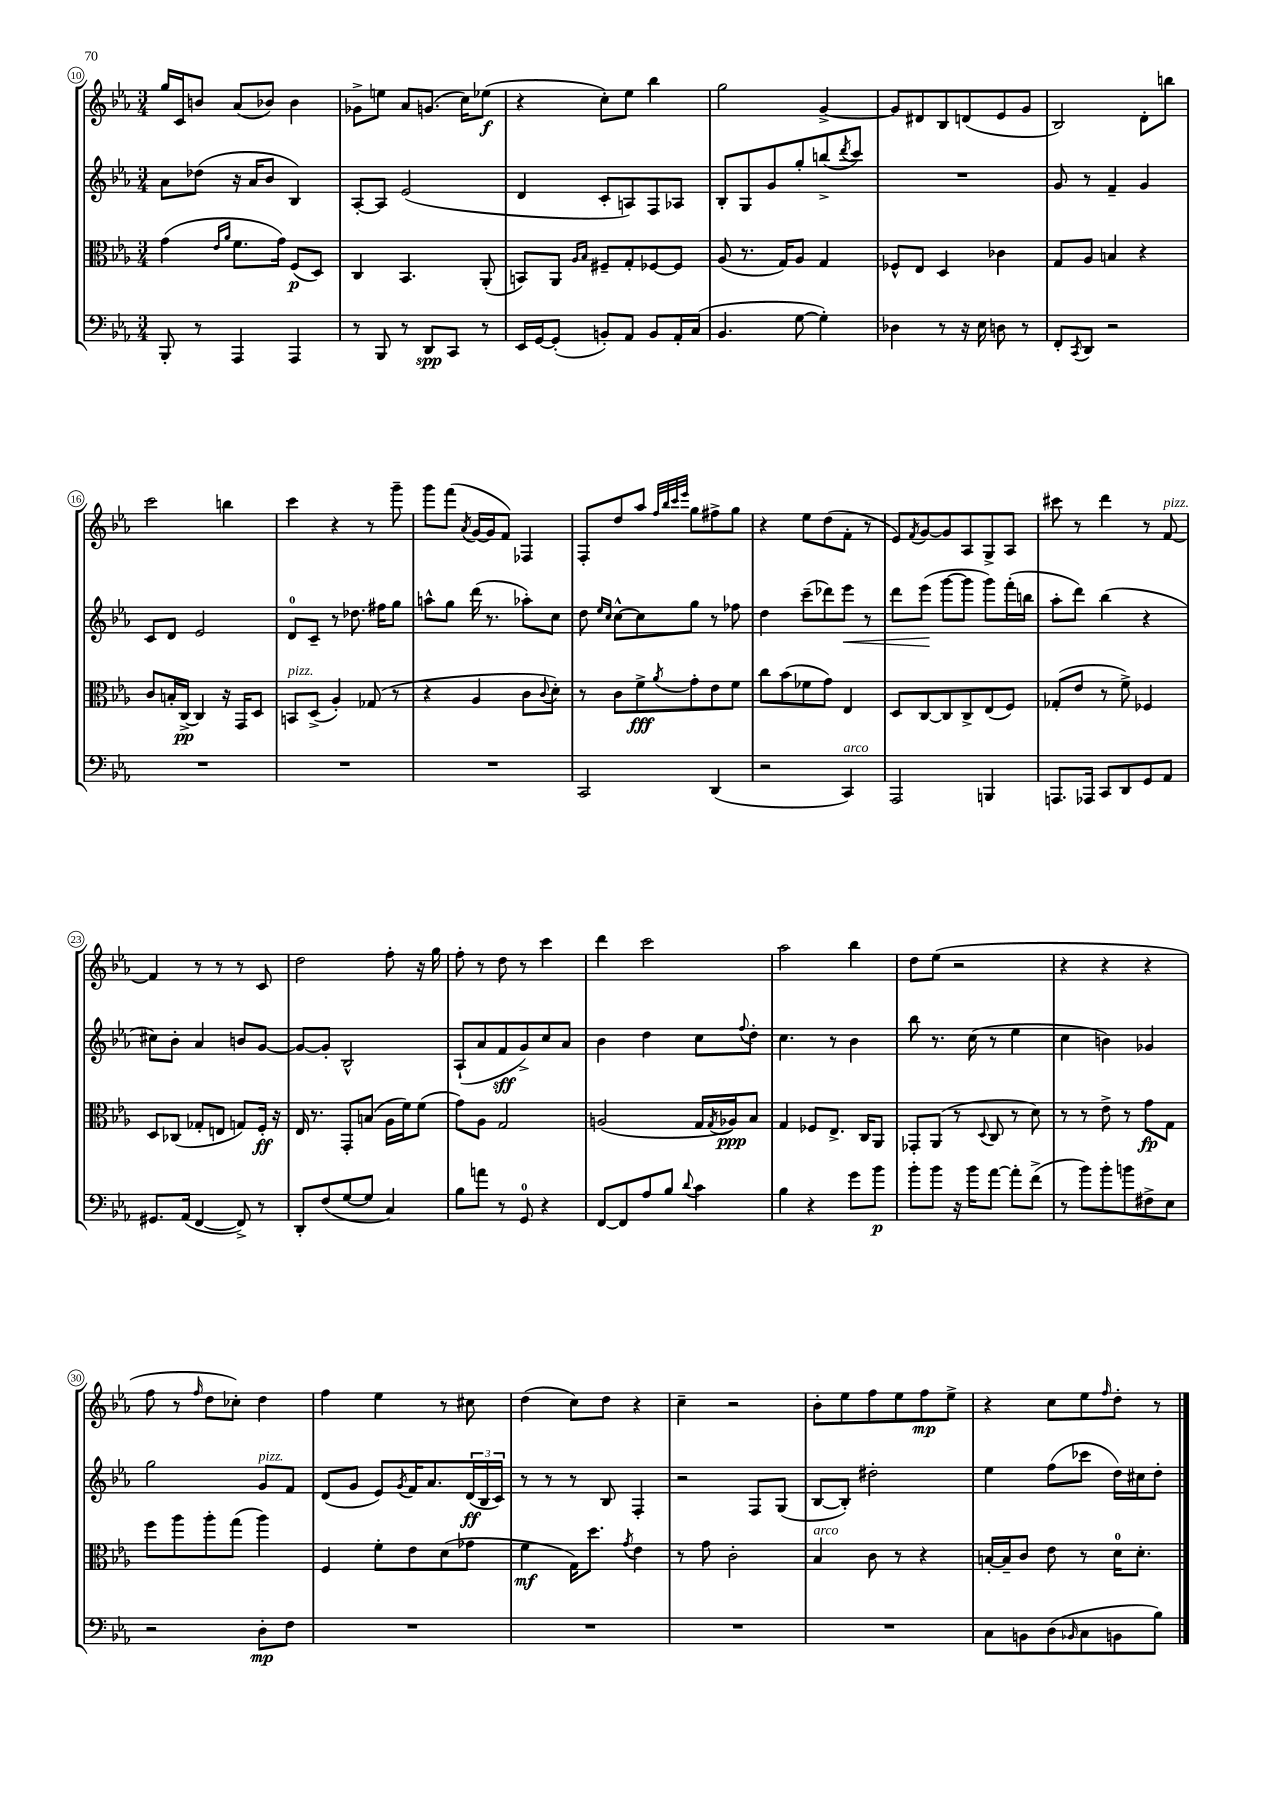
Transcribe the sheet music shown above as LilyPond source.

<<
\new StaffGroup <<
\new Staff = "s0" {
    \clef treble \key ees \major \numericTimeSignature \time 3/4
    g''16 c'16 b'8 aes'8( bes'8) bes'4 |
    ges'8-> e''8 aes'8 g'8.( c''16) ees''8\f( |
    r4 c''8-.) ees''8 bes''4 |
    g''2 g'4~-> |
    g'8 dis'8 bes8 d'8( ees'8 g'8 |
    bes2) d'8-. b''8 |
    c'''2 b''4 |
    c'''4 r4 r8 g'''8-- |
    g'''8 f'''8( \acciaccatura { aes'8 } g'16~ g'16 f'8) fes4 |
    f8-. d''8 aes''8 \grace { f''32 bes''32 c'''32 ees'''32 } g''8 fis''8-> g''8 |
    r4 ees''8 d''8( f'8-. r8 |
    ees'8) \acciaccatura { f'8 } g'8~ g'8 aes8 g8-> aes8 |
    cis'''8 r8 d'''4 r8 f'8~^\markup { \italic "pizz." } |
    f'4 r8 r8 r8 c'8 |
    d''2 f''8-. r16 g''16 |
    f''8-. r8 d''8 r8 c'''4 |
    d'''4 c'''2 |
    aes''2 bes''4 |
    d''8 ees''8( r2 |
    r4 r4 r4 |
    f''8 r8 \grace { f''16 } d''8 ces''8-.) d''4 |
    f''4 ees''4 r8 cis''8 |
    d''4( c''8) d''8 r4 |
    c''4-- r2 |
    bes'8-. ees''8 f''8 ees''8 f''8\mp ees''8-> |
    r4 c''8 ees''8 \grace { f''16 } d''8-. r8 \bar "|." |
}
\new Staff = "s1" {
    \clef treble \key ees \major \numericTimeSignature \time 3/4
    aes'8 des''8( r16 aes'16 bes'8 bes4) |
    aes8~-. aes8 ees'2( |
    d'4 c'8-. a8) f8 aes8 |
    bes8-. g8 g'8 g''8-. b''8->( \acciaccatura { d'''8 } c'''8) |
    R2. |
    g'8 r8 f'4-- g'4 |
    c'8 d'8 ees'2 |
    d'8-0 c'8-- r8 des''8. fis''16 g''8 |
    a''8-^ g''8 d'''16( r8. aes''8-.) c''8 |
    d''8 \grace { ees''16 c''16 } c''8~-^ c''8 g''8 r8 fes''8 |
    d''4 c'''8--( des'''8) ees'''8\< r8 |
    d'''8 ees'''8\!( g'''8~ g'''8 g'''8) f'''16-.( b''16 |
    aes''8-. d'''8) bes''4( r4 |
    cis''8) bes'8-. aes'4 b'8 g'8~ |
    g'8~ g'8-. bes2-^ |
    aes8-!( aes'8 f'8\sff g'8->) c''8 aes'8 |
    bes'4 d''4 c''8 \appoggiatura { f''8 } d''8-. |
    c''4. r8 bes'4 |
    bes''8 r8. c''16( r8 ees''4 |
    c''4 b'4) ges'4 |
    g''2 g'8^\markup { \italic "pizz." } f'8 |
    d'8( g'8 ees'8) \acciaccatura { g'8 } f'16 aes'8. \tuplet 3/2 { d'16\ff( bes16 c'16) } |
    r8 r8 r8 bes8 f4-. |
    r2 f8 g8( |
    bes8~ bes8-.) dis''2-. |
    ees''4 f''8( ces'''8 d''16) cis''16 d''8-. \bar "|." |
}
\new Staff = "s2" {
    \clef alto \key ees \major \numericTimeSignature \time 3/4
    g'4( \grace { ees'16 aes'16 } f'8. g'16) f8\p( d8) |
    c4 bes,4. aes,8-.( |
    b,8) aes,8 \grace { aes16 bes16 } fis8-- g8-. fes8~ fes8 |
    aes8( r8. g16) aes8 g4 |
    fes8-^ ees8 d4 ces'4 |
    g8 aes8 b4 r4 |
    c'8 b16-. c16~->\pp c4 r16 g,16 d8 |
    b,8^\markup { \italic "pizz." } d8->( aes4-.) ges8( r8 |
    r4 aes4 c'8 \appoggiatura { c'8 } d'8-.) |
    r8 c'8 f'8->\fff \acciaccatura { aes'8 } g'8-. ees'8 f'8 |
    c''8 bes'8( fes'8 g'8) ees4 |
    d8 c8~ c8 c8-> ees8( f8) |
    ges8-.( ees'8 r8 f'8->) fes4 |
    d8 ces8( ges8-. e8 g8) f16-.\ff r16 |
    ees16 r8. g,8-. b8( aes16 f'16) f'8( |
    g'8) aes8 g2 |
    a2( g16 \acciaccatura { g8 } aes16\ppp) bes8 |
    g4 fes8 ees8.-> c16 aes,8 |
    ges,8-. aes,8( r8 \appoggiatura { d8 } c8 r8 d'8) |
    r8 r8 ees'8-> r8 g'8\fp g8 |
    f''8 aes''8 aes''8-. g''8( aes''4) |
    f4 f'8-. ees'8 d'8( ges'8 |
    f'4\mf g16) d''8. \acciaccatura { g'8 } ees'4 |
    r8 g'8 c'2-. |
    bes4^\markup { \italic "arco" } c'8 r8 r4 |
    b16~-. b16-- c'8 ees'8 r8 d'16-0 d'8.-. \bar "|." |
}
\new Staff = "s3" {
    \clef bass \key ees \major \numericTimeSignature \time 3/4
    bes,,8-. r8 aes,,4 aes,,4 |
    r8 bes,,8 r8 d,8\spp c,8 r8 |
    ees,16 g,16~ g,8-.( b,8-.) aes,8 b,8 aes,16-. c16( |
    bes,4. g8~ g4-.) |
    des4 r8 r16 ees16 d8 r8 |
    f,8-. \acciaccatura { c,8 } d,8 r2 |
    R2. |
    R2. |
    R2. |
    c,2 d,4( |
    r2 c,4^\markup { \italic "arco" }) |
    aes,,2 b,,4 |
    a,,8. aes,,16 c,8 d,8 g,8 aes,8 |
    gis,8. aes,16( f,4~ f,8->) r8 |
    d,8-. f8( g8~ g8 c4) |
    bes8 a'8 r8 g,8-0 r4 |
    f,8~ f,8 aes8 bes8 \appoggiatura { d'8 } c'4 |
    bes4 r4 g'8 bes'8\p |
    bes'8-. bes'8 r16 bes'16 aes'8~ aes'8-. f'8->( |
    r8 bes'8) bes'8-. b'8 fis8-> ees8 |
    r2 d8-.\mp f8 |
    R2. |
    R2. |
    R2. |
    R2. |
    c8 b,8 d8( \grace { bes,16 } c8 b,8 bes8) \bar "|." |
}
>>
>>
\layout { \context { \Score currentBarNumber = #10 \override BarNumber.stencil = #(make-stencil-circler 0.1 0.3 ly:text-interface::print) } }
